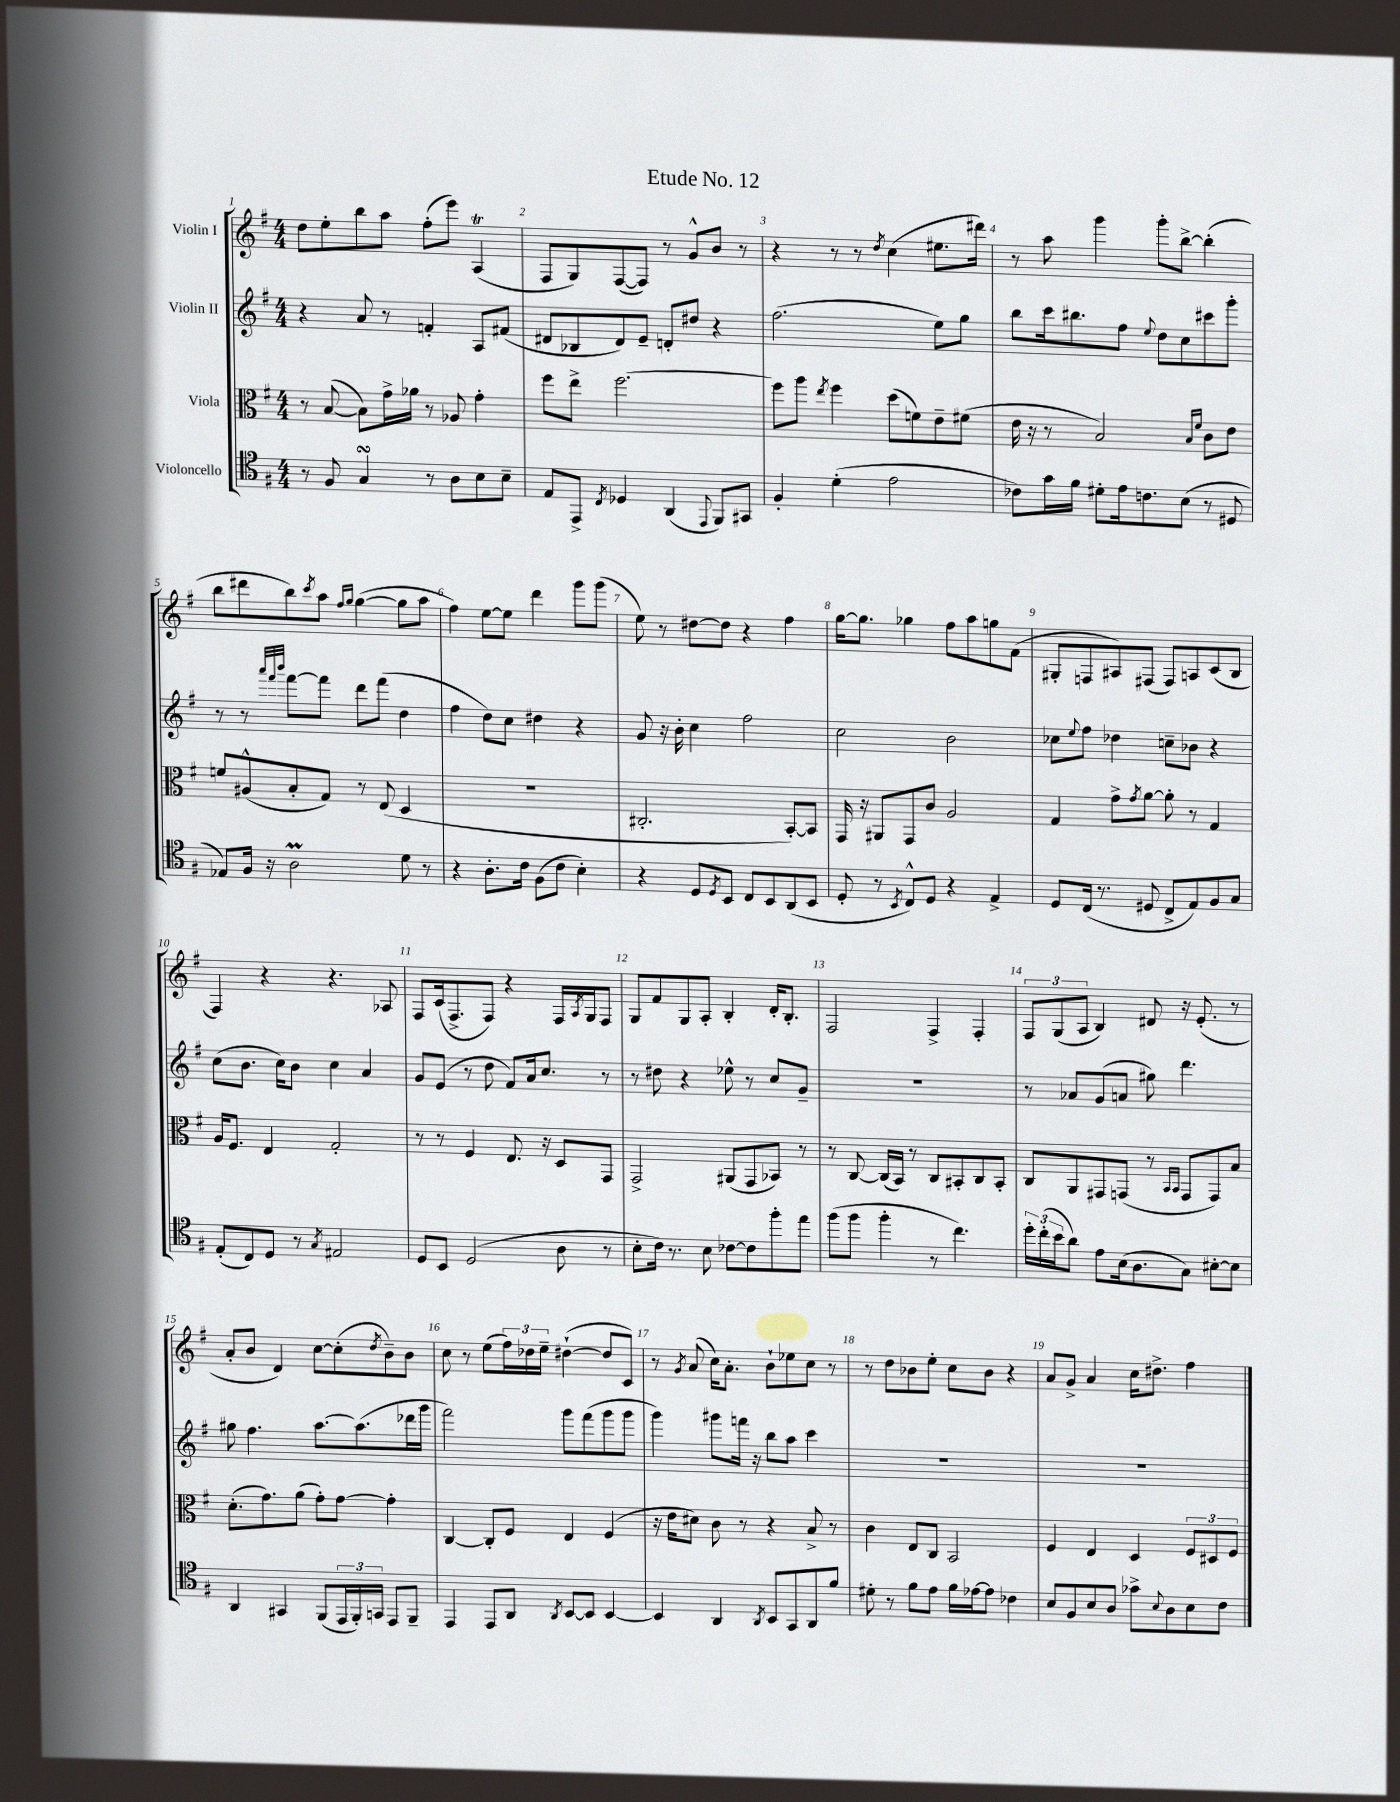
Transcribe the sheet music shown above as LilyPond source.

\header { title = "Etude No. 12" }
<<
\new StaffGroup <<
\new Staff = "s0" \with { instrumentName = "Violin I" } {
    \clef treble \key g \major \numericTimeSignature \time 4/4
    d''8 e''8-. b''8 a''8 fis''8-.( e'''8) a4\trill( |
    fis8 g8) fis8~( fis8) r8 g'8-^ b'8 r8 |
    r4 r8 r8 \acciaccatura { d''8 } c''4( eis''8. dis'''16) |
    r8 a''8 g'''4 g'''8-. b''8~-> b''4-.( |
    b''8 dis'''8 b''8) \acciaccatura { c'''8 } a''8 \grace { fis''16 g''16 } g''4~( g''8 a''8 |
    fis''4) e''8~ e''8 d'''4 g'''8 g'''8( |
    e''8) r8 dis''8~ dis''8 r4 fis''4 |
    g''16~ g''8. ges''4 fis''8 a''8 g''8 fis'8( |
    gis8-. f8 ais8) fis8( fis8) a8 c'8( b8 |
    fis4) r4 r4. aes8 |
    fis8 c'16( fis8.-> fis8) r4 fis16 \acciaccatura { a8 } g16 fis8 |
    g8 fis'8 g8 a8-. b4-. d'16-. b8.-. |
    fis2 fis4-> fis4-. |
    \tuplet 3/2 { fis8 g8( a8 } b4) dis'8 r16 e'8.-.( r8 |
    a'8-. b'8 d'4) c''8~ c''8-.( \acciaccatura { d''8 } b'8--) b'8 |
    c''8 r8 e''8( \tuplet 3/2 { fis''16) des''16 e''16-- } dis''4~-!( dis''8 c'8) |
    r8 \acciaccatura { g'8 } a'8( c''16) a'8.-. b'8-! ees''8 c''8 r8 |
    r8 d''8 bes'8 e''8-. c''8 bes'8 r4 |
    a'8 g'8-> a'4 c''16 dis''8.-> fis''4 \bar "|." |
}
\new Staff = "s1" \with { instrumentName = "Violin II" } {
    \clef treble \key g \major \numericTimeSignature \time 4/4
    r4 a'8 r8 f'4-. a8 fis'8( |
    dis'8 bes8 dis'8) e'8-- d'8-. dis''8 r4 |
    fis''2.( e''8) g''8 |
    b''8 c'''16 bis''8. fis''8 \appoggiatura { e''8 } d''8 c''8 cis'''8 g'''8-. |
    r8 r8 \grace { a'''32 fis'''32 b'''32 } fis'''8~ fis'''8 d'''8 fis'''8( d''4 |
    fis''4 d''8) c''8 dis''4 r4 |
    g'8 r16 b'16-. c''4 fis''2 |
    c''2 b'2 |
    ces''8 \appoggiatura { e''8 } fis''8 des''4 c''8-- bes'8 r4 |
    c''8( b'8. c''16) b'8 c''4 a'4 |
    g'8 e'8( r8 d''8 fis'8) a'16 c''8. r8 |
    r8 dis''8 r4 ees''8-^ r8 c''8 g'8-- |
    R1 |
    r8 aes'8 g'8( a'8 gis''8) d'''4. |
    gis''8 fis''4. a''8.~ a''8.( des'''16 g'''16 |
    fis'''2) g'''8 fis'''8( g'''8 g'''8 |
    g'''4) gis'''8 f'''16 r16 b''8 a''8 c'''4 |
    R1 |
    R1 \bar "|." |
}
\new Staff = "s2" \with { instrumentName = "Viola" } {
    \clef alto \key g \major \numericTimeSignature \time 4/4
    r8 b8~( b8) g'16-> aes'16 r8 aes8 g'4-. |
    fis''8 e''8-> fis''2.~ |
    fis''8 a''8 \acciaccatura { e''8 } fis''4 d''8( f'8) e'8-- fis'8( |
    e'16 r16 r8 b2) \grace { b16 fis'16 } c'8 e'8 |
    f'8 ais8-^( b8-. g8) r8 e8( d4 |
    R1 |
    cis2.-. b,8~-.) b,8 |
    g,16 r16 ais,8 g,8 c'8 a2 |
    g4 g'8-> \acciaccatura { g'8 } a'8~ a'8-. r8 g4 |
    a16 fis8. e4 g2-. |
    r8 r8 fis4 e8. r16 d8 g,8 |
    g,2-> ais,8( g,8 bes,8) r8 |
    r8 c8~ c16( b,16) r8 c8 bis,8-. c8 bis,8-. |
    c8 a,8 gis,8 g,8( r8 \grace { b,16 b,16 } g,8 g,8) b8 |
    d'8.-.( g'8.) a'8( g'8-.) g'8~ g'4-. |
    c4~ c8-. fis8 e4 fis4( |
    r16 e'16 dis'8) c'8 r8 r4 b8-> r8 |
    c'4 e8 c8 b,2 |
    fis4 e4 d4 \tuplet 3/2 { fis8 dis8 fis8 } \bar "|." |
}
\new Staff = "s3" \with { instrumentName = "Violoncello" } {
    \clef tenor \key g \major \numericTimeSignature \time 4/4
    r8 fis8 g4\turn r8 a8 b8 b8-- |
    e8 e,8-> \acciaccatura { c8 } des4 a,4( \appoggiatura { e,8 } fis,8) gis,8 |
    fis4-. d'4-.( e'2 |
    ces'8) g'16 fis'16 dis'8-. e'16 c'8. b8( r8 dis8 |
    ees8) fis16 r16 a2\prall d'8 r8 |
    r4 a8.-. c'16 fis8( c'8 b4-.) |
    r4 d8 \acciaccatura { d8 } b,8 c8 b,8 a,8( b,8 |
    d8-. r8 \acciaccatura { b,8 } c8-^) d8 r4 e4-> |
    d8 c16( r8. dis8 c8-> e8) fis8 g8 |
    e8-.( c8) d8 r8 \acciaccatura { g8 } eis2 |
    d8 b,8 d2( a8 r8 |
    b8-. c'16) r8. b8 ces'8~ ces'8 fis''8-. e''8 |
    fis''8( fis''8 fis''4-. r8 c''4.) |
    \tuplet 3/2 { d''16-. c''16-.( b'16 } a'8) e'8 b16( a8. g8) bis8~-. bis8 |
    a,4 gis,4 fis,8( \tuplet 3/2 { e,16 fis,16-.) g,16 } e,8 fis,8-- |
    e,4 e,8 a,8 \acciaccatura { a,8 } b,8~ b,8 b,4~ |
    b,4 a,4 \acciaccatura { a,8 } b,8 g,8 a,8 fis'8 |
    dis'8-. r8 fis'8 e'8 fis'16 ees'16~ ees'8 ces'4 |
    b8 fis8 b8 a8 ges'8-> \appoggiatura { b8 } a8 b8 c'8 \bar "|." |
}
>>
>>
\layout { \context { \Score \override BarNumber.break-visibility = ##(#f #t #t) barNumberVisibility = #all-bar-numbers-visible } }
